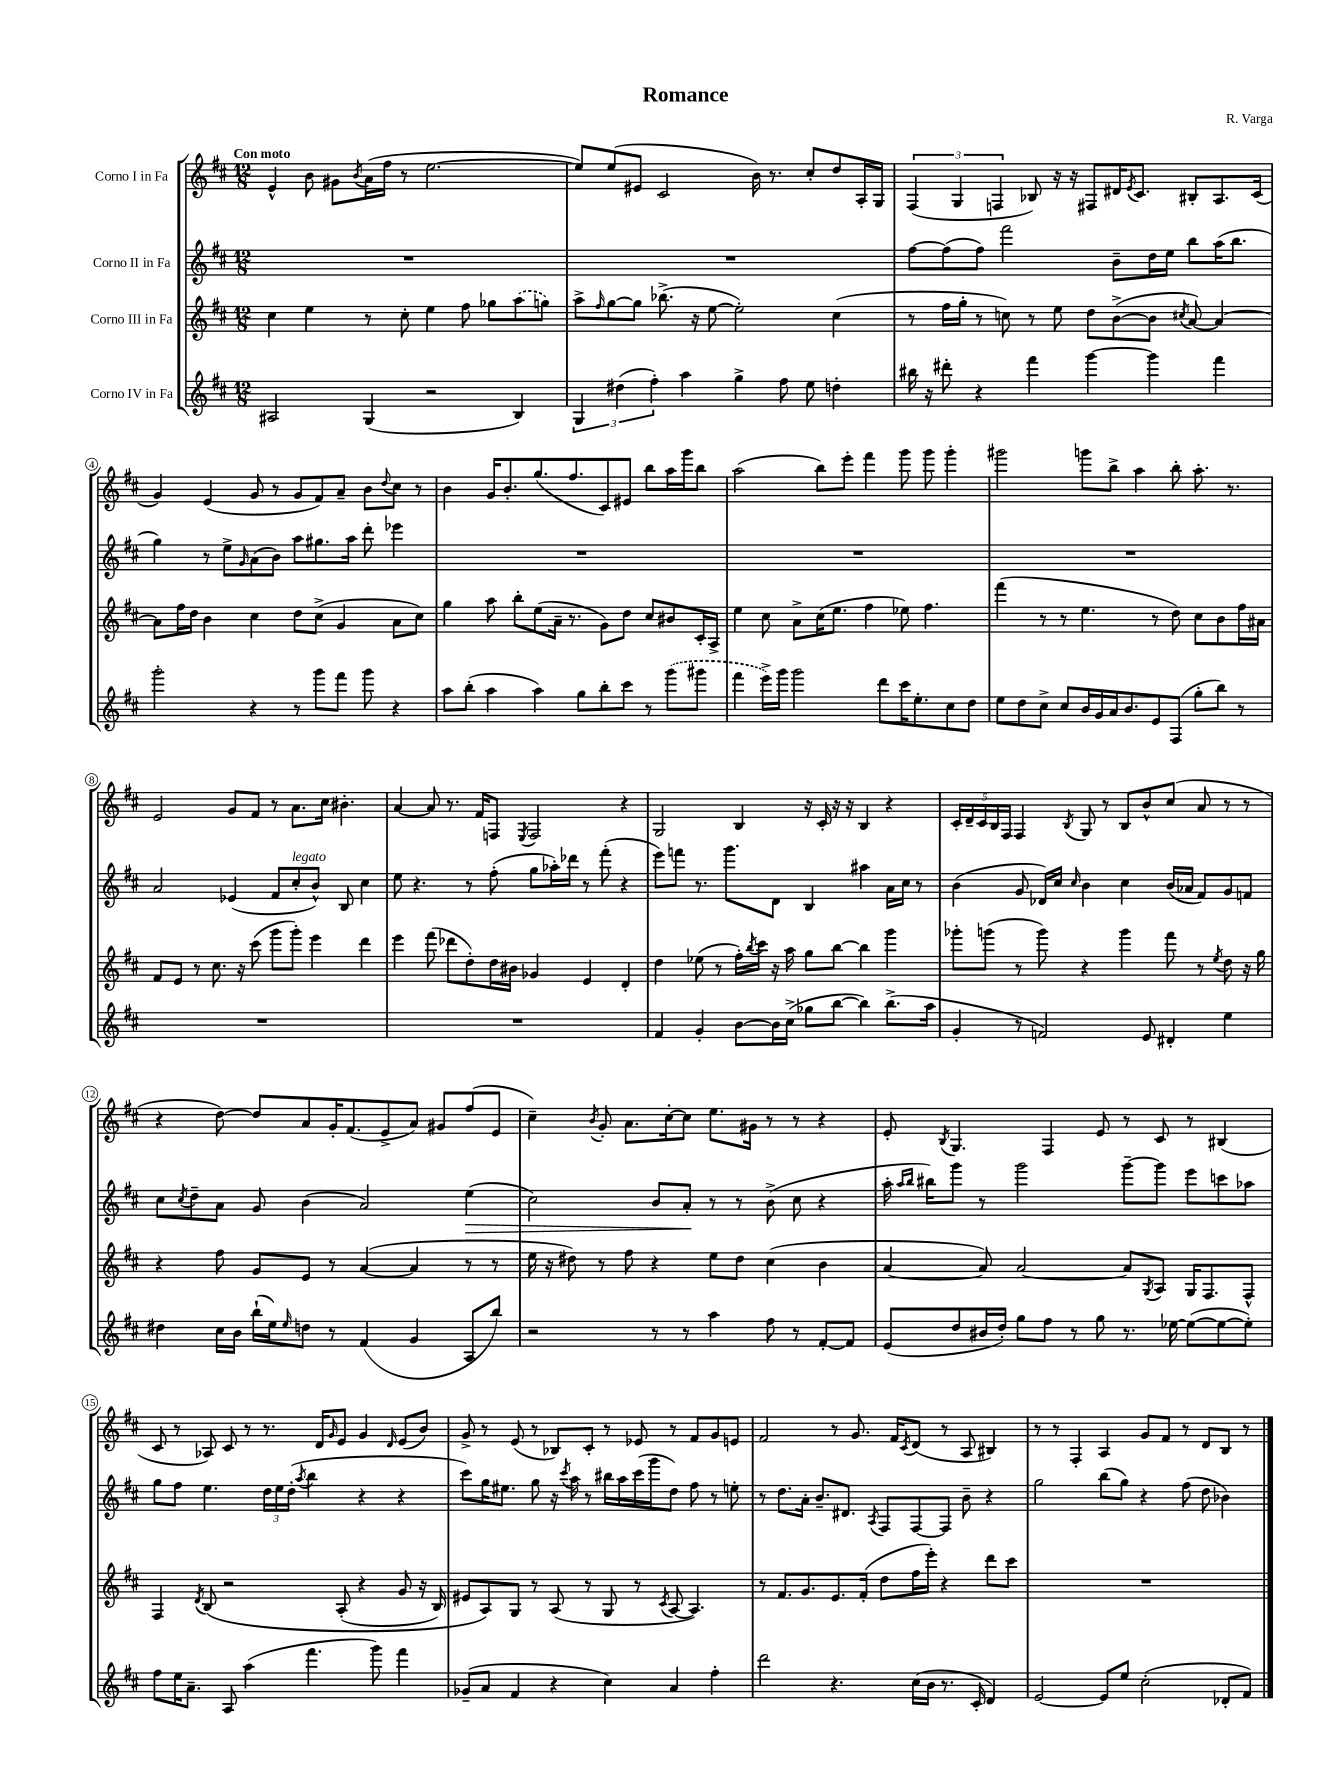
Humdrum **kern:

**kern	**kern	**kern	**dynam	**kern
*part4	*part3	*part2	*part2	*part1
*staff4	*staff3	*staff2	*staff2	*staff1
*I"Corno IV in Fa	*I"Corno III in Fa	*I"Corno II in Fa	*	*I"Corno I in Fa
*clefG2	*clefG2	*clefG2	*	*clefG2
*k[f#c#]	*k[f#c#]	*k[f#c#]	*	*k[f#c#]
*M12/8	*M12/8	*M12/8	*	*M12/8
=1	=1	=1	=1	=1
!	!	!	!	!LO:TX:a:B:t=Con moto
2A#X/	4cc#\	1.r	.	4e^^/
.	4ee\	.	.	8b\
.	.	.	.	8g#X\L
.	.	.	.	8qb/
(4G/	8r	.	.	(16a\L
.	.	.	.	16ff#\JJ
.	8cc#'\	.	.	8r
2r	4ee\	.	.	[2.ee\
.	8ff#\	.	.	.
.	8gg-X\L	.	.	.
4B/)	(8aa\	.	.	.
.	8ggn\J)	.	.	.
=2	=2	=2	=2	=2
6G/	8aa^\L	1.r	.	8ee/L])
.	16qqff#/	.	.	.
.	[8gg\	.	.	(8ee/
(6dd#X\	.	.	.	.
.	8gg\J]	.	.	8e#X/J
6ff#'\)	.	.	.	.
.	(8.bb-X^\	.	.	2c#/
4aa\	.	.	.	.
.	16r	.	.	.
.	[8ee\	.	.	.
4gg^\	2ee'\])	.	.	.
.	.	.	.	16b\)
.	.	.	.	8.r
8ff#\	.	.	.	.
8ee\	.	.	.	8cc#'/L
4ddn'\	(4cc#\	.	.	8dd/
.	.	.	.	16A'/L
.	.	.	.	16G/JJ
=3	=3	=3	=3	=3
16bb#X\	8r	[8ff#\L	.	(6F#/
16r	.	.	.	.
8ddd#X'\	16ff#\LL	(8ff#\]	.	.
.	.	.	.	6G/
.	16gg'\JJ	.	.	.
4r	8r	8ff#\J)	.	.
.	.	.	.	6Fn/
.	8ccn\)	2fff#\	.	.
4fff#\	8r	.	.	8B-X/)
.	8ee\	.	.	16r
.	.	.	.	16r
[4ggg\	8dd\L	.	.	8F#X/L
.	([8b^\	8b~\L	.	16d#X/K
.	.	.	.	8qe/
.	.	.	.	8.c#/J
4ggg\]	8b\J]	16dd\L	.	.
.	.	16ee\JJ	.	.
.	8qcc#X/	.	.	.
.	[8a/)	8bb\L	.	8B#X'/L
4fff#\	4a/_	(16aa\K	.	8.A/
.	.	8.bb\J	.	.
.	.	.	.	(16c#/Jk
!!LO:LB:g=z
=4	=4	=4	=4	=4
2ggg'\	8a\L]	4gg\)	.	4g/)
.	16ff#\L	.	.	.
.	16dd\JJ	.	.	.
.	4b\	8r	.	(4e/
.	.	8ee^\L	.	.
.	.	16qqg/	.	.
4r	4cc#\	(8a\	.	8g/
.	.	8b\J)	.	8r
8r	8dd\L	8aa\L	.	8g/L
8ggg\L	(8cc#^\J	8.gg#X\	.	8f#/)
8fff#\J	4g/	.	.	8a~/J
.	.	16aa\Jk	.	.
8ggg\	.	8ddd'\	.	8b\L
.	.	.	.	8qqdd/
4r	8a\L	4eee-X\	.	8cc#\J
.	8cc#\J)	.	.	8r
=5	=5	=5	=5	=5
8aa\L	4gg\	1.r	.	4b\
(8bb'\J	.	.	.	.
4aa\	8aa\	.	.	16g/KL
.	.	.	.	8.b'/
.	8bb'\L	.	.	.
4aa\)	(8ee\	.	.	(8.gg/
.	16a~\Jk	.	.	.
.	8.r	.	.	8.ff#/
8gg\L	.	.	.	.
8bb'\	8g\L)	.	.	8c#/)
8ccc#\J	8dd\J	.	.	8e#X/J
8r	8cc#/L	.	.	8bb\L
(8ggg\L	8b#X/	.	.	16aa\L
.	.	.	.	16ggg\J
8ggg#X\J	16c#'/L	.	.	8bb\J
.	16A^/JJ	.	.	.
=6	=6	=6	=6	=6
4fff#\	4ee\	1.r	.	(2aa\
16eee^\LL)	8cc#\	.	.	.
16ggg\JJ	.	.	.	.
2ggg\	8a^\L	.	.	.
.	(16cc#\K	.	.	8bb\L)
.	8.ee\J	.	.	.
.	.	.	.	8eee'\J
.	4ff#\	.	.	4fff#\
8ddd\L	.	.	.	.
16ccc#\K	8ee-X\)	.	.	8ggg\
8.ee'\	.	.	.	.
.	4.ff#\	.	.	8ggg\
8cc#\	.	.	.	4ggg'\
8dd\J	.	.	.	.
=7	=7	=7	=7	=7
8ee\L	(4fff#\	1.r	.	2ggg#X\
8dd\	.	.	.	.
8cc#^\J	8r	.	.	.
8cc#/L	8r	.	.	.
16b/L	4.ee\	.	.	8gggn\L
16g/	.	.	.	.
16a/J	.	.	.	8bb^\J
8.b/	.	.	.	.
.	.	.	.	4aa\
8e/	8r	.	.	.
(8F#/J	8dd\)	.	.	8bb'\
8gg'\L	8cc#\L	.	.	8.aa'\
8bb\J)	8b\	.	.	.
.	.	.	.	8.r
8r	16ff#\L	.	.	.
.	16a#X\JJ	.	.	.
!!LO:LB:g=z
=8	=8	=8	=8	=8
1.r	8f#/L	2a/	.	2e/
.	8e/J	.	.	.
.	8r	.	.	.
.	8.cc#\	.	.	.
.	.	(4e-X/	.	8g/L
.	16r	.	.	.
.	(8ccc#\	.	.	8f#/J
.	8ggg\L	8f#/L	.	8r
!	!	!LO:TX:a:i:t=legato	!	!
.	8ggg'\J)	8cc#'/	.	8.a\L
.	4eee\	8b^^/J)	.	.
.	.	.	.	16cc#\Jk
.	.	8B/	.	4.b#X'\
.	4ddd\	4cc#\	.	.
=9	=9	=9	=9	=9
1.r	4eee\	8ee\	.	[4a/
.	.	4.r	.	.
.	(8fff#\	.	.	8a/]
.	8ddd-X\L	.	.	8.r
.	8dd'\)	8r	.	.
.	.	.	.	16f#/KL
.	16dd\L	(8ff#'\	.	8Fn/J
.	16b#X\JJ	.	.	.
.	.	.	.	8qE/
.	4g-X/	8gg\L	.	2F/
.	.	16aa-X'\L)	.	.
.	.	16ddd-X\JJ	.	.
.	4e/	8r	.	.
.	.	(8fff#'\	.	.
.	4d'/	4r	.	4r
=10	=10	=10	=10	=10
4f#/	4dd\	8eee\L)	.	2G/
.	.	8fffn\J	.	.
4g'/	(8ee-X\	8.r	.	.
.	8r	.	.	.
.	.	8.ggg\L	.	.
[8b\L	16ff#'\LL)	.	.	4B/
.	8qbb/	.	.	.
.	16ccc#\JJ	.	.	.
16b\L]	16r	8d\J	.	.
(16cc#^\JJ	16aa\	.	.	.
8gg-X\L	8gg\L	4B/	.	16r
.	.	.	.	16c#'/
[8bb\J	[8bb\J	.	.	16r
.	.	.	.	16r
4bb\])	4bb\]	4aa#X\	.	4B/
(8.bb^\L	4ggg\	16a\LL	.	4r
.	.	16cc#\JJ	.	.
.	.	8r	.	.
16aa\Jk	.	.	.	.
=11	=11	=11	=11	=11
4g'/	8ggg-X'\L	(4b\	.	20c#'/LL
.	.	.	.	20d~/
.	.	.	.	20c#/
.	(8gggn\J	.	.	.
.	.	.	.	20B/
.	.	.	.	20F#/JJ
8r	8r	8g/	.	4F#/
2fn/)	8ggg\)	16d-X/LL)	.	.
.	.	16cc#/JJ	.	.
.	.	16qqcc#/	.	8qB/
.	4r	4b\	.	8G/
.	.	.	.	8r
.	4ggg\	4cc#\	.	8B/L
8e/	.	.	.	8b^^/
4d#X'/	8fff#\	(16b/LL	.	(8cc#/J
.	.	16a-X/JJ	.	.
.	8r	8f#/L)	.	8a/
.	8qee/	.	.	.
4ee\	8dd\	8g/	.	8r
.	16r	8fn/J	.	8r
.	16gg\	.	.	.
!!LO:LB:g=z
=12	=12	=12	=12	=12
4dd#X\	4r	8cc#\L	.	4r
.	.	8qcc#/	.	.
.	.	8dd~\	.	.
16cc#\LL	8ff#\	8a\J	.	[8dd\)
16b\JJ	.	.	.	.
(16bb`\LL	8g/L	8g/	.	8dd/L]
16ee\J)	.	.	.	.
16qqee/	.	.	.	.
8ddn\J	8e/J	(4b\	.	8a/
8r	8r	.	.	16g'/K
.	.	.	.	(8.f#/
(4f#/	([4a/	2a/)	.	.
.	.	.	.	8e^/
4g/	4a/]	.	.	8a/J)
.	.	.	.	8g#X/L
!	!	!	!LO:HP:b	!
8A/L	8r	(4ee\	>	(8ff#/
8bb/J)	8r	.	.	8e/J
=13	=13	=13	=13	=13
2r	16ee\	2cc#\)	.	4cc#~\)
.	16r	.	.	.
.	8dd#X\)	.	.	.
.	.	.	.	8qb/
.	8r	.	.	8g'/
.	8ff#\	.	.	8.a\L
8r	4r	8b/L	.	.
.	.	.	.	[16cc#'\k
8r	.	8a'/J	.	8cc#\J]
4aa\	8ee\L	8r	]	8.ee\L
.	8dd#\J	8r	.	.
.	.	.	.	16g#X\Jk
8ff#\	(4cc#\	(8b^\	.	8r
8r	.	8cc#\	.	8r
[8f#'/L	4b\	4r	.	4r
8f#/J]	.	.	.	.
=14	=14	=14	=14	=14
(8e/L	[4a/	16aa'\	.	8e'/
.	.	16qqaa/LL	.	.
.	.	16qqbb/JJ	.	.
.	.	16bb#X\KL)	.	.
.	.	.	.	8qB/
8dd/	.	8ggg\J	.	4.G/
16b#X/L	8a/])	8r	.	.
16dd'/JJ)	.	.	.	.
8gg\L	[2a/	2ggg\	.	.
8ff#\J	.	.	.	4F#/
8r	.	.	.	.
8gg\	.	.	.	8e/
8.r	8a/L]	[8ggg~\L	.	8r
.	8qG/	.	.	.
.	8A/J	8ggg\J]	.	8c#/
[16ee-X\	.	.	.	.
(8ee-\L_	16G/KL	8eee\L	.	8r
.	8.F#/	.	.	.
8ee-\_	.	8cccn\	.	(4B#X/
8ee-'\J])	8F#^^/J	8aa-X\J	.	.
!!LO:LB:g=z
=15	=15	=15	=15	=15
8ff#\L	4F#/	8gg\L	.	8c#/
16ee\K	.	8ff#\J	.	8r
8.a~\J	.	.	.	.
.	8qd/	.	.	.
.	(8B/	4.ee\	.	8A-X/)
8A/	2r	.	.	8c#/
(4aa\	.	.	.	8r
.	.	24dd\LL	.	8.r
.	.	24ee\	.	.
.	.	(24dd'\JJ	.	.
.	.	8qaa/	.	.
4.fff#\	.	4bb\	.	.
.	.	.	.	16d/KL
.	.	.	.	16qqg/
.	(8A'/	.	.	8e/J
.	4r	4r	.	4g/
8ggg\)	.	.	.	.
.	.	.	.	16qqd/
4fff#\	8g/	4r	.	(8e/L
.	16r	.	.	8b/J)
.	16B/)	.	.	.
=16	=16	=16	=16	=16
(8g-X~/L	8e#X/L	8ccc#\L)	.	8g^/
8a/J	8A/)	16gg\K	.	8r
.	.	8.ee#X\J	.	.
4f#/	8G/J	.	.	(8e/
.	8r	8gg\	.	8r
4r	(8A/	16r	.	8B-X/L)
.	.	8qccc#/	.	.
.	.	16aa\	.	.
.	8r	8r	.	8c#'/J
4cc#\)	8G/	16bb#X\LL	.	8r
.	.	16aa\	.	.
.	8r	(16ccc#\	.	8e-X/
.	.	16ggg\J	.	.
.	8qc#/	.	.	.
4a/	[8A/	8dd\J)	.	8r
.	4.A/])	8ff#\	.	8f#/L
4ff#'\	.	8r	.	8g/
.	.	8een'\	.	8en/J
=17	=17	=17	=17	=17
2ddd\	8r	8r	.	2f#/
.	8.f#/L	8.dd\L	.	.
.	8.g/	16a'\Jk	.	.
.	.	8.b~/L	.	.
4.r	8.e/	.	.	8r
.	.	8.d#X/J	.	.
.	.	.	.	8.g/
.	(16f#'/Jk	.	.	.
.	.	8qA/	.	.
.	8dd\L	8F#/L	.	.
.	.	.	.	16f#/KL
.	.	.	.	8qc#/
(16cc#\LL	16ff#\L	[8F#/	.	(8d/J
16b\JJ	16eee'\JJ)	.	.	.
8.r	4r	8F#/J]	.	8r
.	.	8b~\	.	8A/
16c#'/	.	.	.	.
4d/)	8ddd\L	4r	.	4B#X/)
.	8ccc#\J	.	.	.
=18	=18	=18	=18	=18
[2e/	1.r	2gg\	.	8r
.	.	.	.	8r
.	.	.	.	4F#'/
8e/L]	.	(8bb\L	.	4A/
8ee/J	.	8gg\J)	.	.
(2cc#'\	.	4r	.	8g/L
.	.	.	.	8f#/J
.	.	(8ff#\	.	8r
.	.	8dd\	.	8d/L
8d-X'/L	.	4b-X\)	.	8B/J
8f#/J)	.	.	.	8r
==	==	==	==	==
*-	*-	*-	*-	*-
